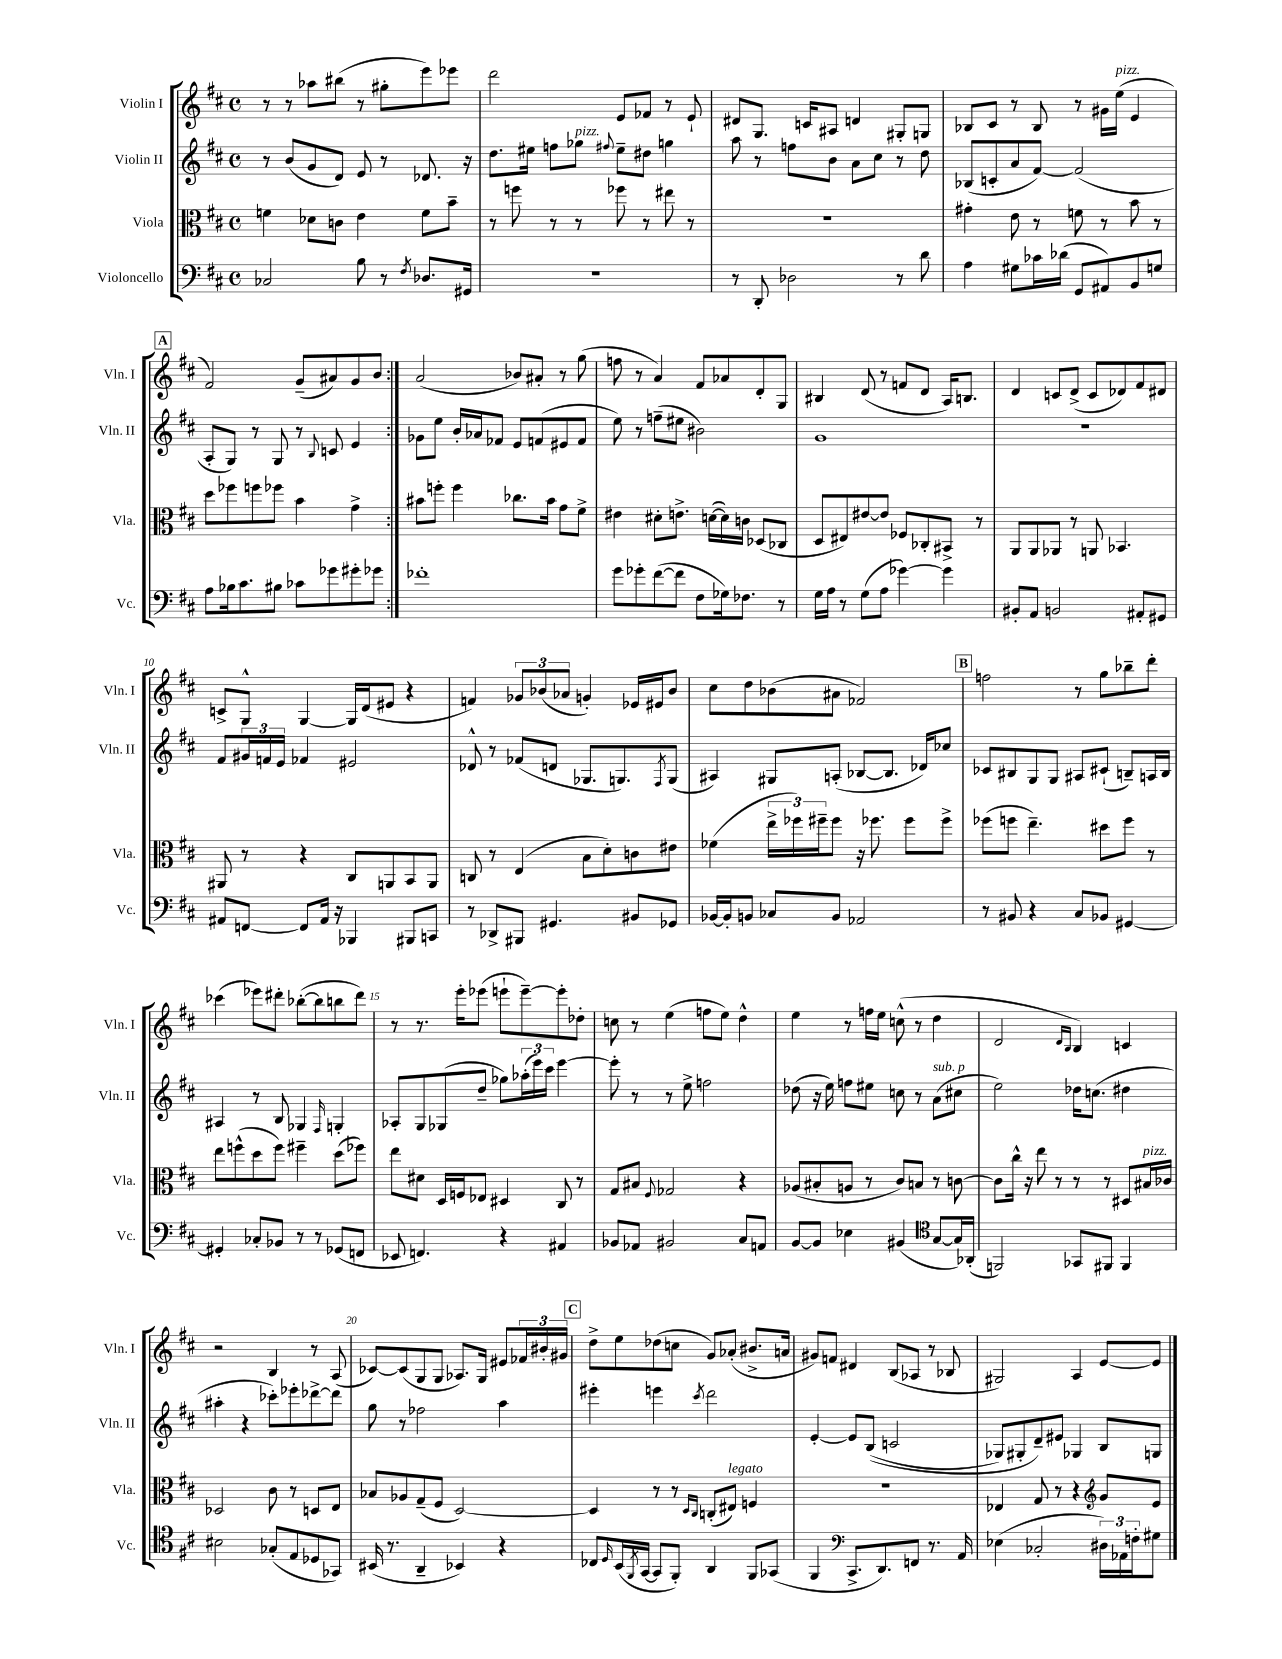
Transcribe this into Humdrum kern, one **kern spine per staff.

**kern	**kern	**kern	**kern
*part4	*part3	*part2	*part1
*staff4	*staff3	*staff2	*staff1
*I"Violoncello	*I"Viola	*I"Violin II	*I"Violin I
*I'Vc.	*I'Vla.	*I'Vln. II	*I'Vln. I
*clefF4	*clefC3	*clefG2	*clefG2
*k[f#c#]	*k[f#c#]	*k[f#c#]	*k[f#c#]
*M4/4	*M4/4	*M4/4	*M4/4
*met(c)	*met(c)	*met(c)	*met(c)
=1	=1	=1	=1
2C-X/	4fn\	8r	8r
.	.	(8b/L	8r
.	8d-X\L	8g/	8aa-X\L
.	8cn\J	8d/J)	(8bb#X\J
8B\	4e\	8e/	8r
8r	.	8r	8gg#X'\L
8qF#/	.	.	.
8.D-X/L	8f\L	8.d-X/	8eee\)
.	8b~\J	.	8eee-X\J
16GG#X/Jk	.	16r	.
=2	=2	=2	=2
1r	8r	8.dd\L	2ddd\
.	8ffn\	.	.
.	.	16ee#X\Jk	.
.	8r	8ffn\L	.
!	!	!LO:TX:a:i:t=pizz.	!
.	8r	8gg-X\J	.
.	.	8qqff#X/	.
.	8ff-X\	8ee#~\L	8e/L
.	8r	8dd#X\J	8f-X/J
.	8ee#X\	4ggn\	8r
.	8r	.	8e`/
=3	=3	=3	=3
8r	1r	8aa\	8d#X/L
8DD'/	.	8r	8.G/J
2D-X\	.	8ffn\L	.
.	.	.	16cn/KL
.	.	8b\J	8A#X/J
.	.	8a\L	4dn/
.	.	8cc#\J	.
8r	.	8r	8G#X'/L
8d\	.	8dd\	8Gn/J
=4	=4	=4	=4
4A\	4g#X'\	(8B-X/L	8B-X/L
.	.	8cn'/	8c#/J
8G#X\L	8e\	8a/	8r
16c-X\L	8r	[8f#/J)	8B-/
(16d-X\JJ	.	.	.
8GG/L	8fn\	(2f#/]	8r
8AA#X/)	8r	.	16g#X\LL
!	!	!	!LO:TX:a:i:t=pizz.
.	.	.	(16ee\JJ
8BB/	8b\	.	4e/
8Gn/J	8r	.	.
!!LO:LB:g=z
!!LO:REH:place=s1:t=A
=5	=5	=5	=5
8A\L	8dd\L	8A'/L	2f#/)
16B-X\k	8ff-X\	8G/J)	.
8.c#\	.	.	.
.	8ffn\	8r	.
8B#X\J	8ff-X\J	8G/	.
8c-X\L	4b\	8r	(8g~/L
.	.	8qqB/	.
8g-X\	.	8cn/	8a#X/)
8g#X'\	4g^\	4e/	8g/
8g-X\J	.	.	8b/J
=6:|!	=6:|!	=6:|!	=6:|!
1f-X'	8b#X\L	8g-X\L	(2a/
.	8ffn'\J	8ee\J	.
.	4ff\	16b'/LL	.
.	.	16a-X/J	.
.	.	8f-X/J	.
.	8.cc-X\L	8e/L	8b-X/L)
.	.	(8fn/	8a#X'/J
.	16b#\Jk	.	.
.	8g\L	8e#X/	8r
.	8f#^\J	8f/J	(8gg\
=7	=7	=7	=7
8g\L	4e#X\	8ee\)	8ffn\
8g-X'\	.	8r	8r
([8f#\	8d#X'\L	(8ffn~\L	4a/)
8f#\J]	8.en^\J	8ee#X\J	.
8F#\L	.	2b#X\)	8f#/L
.	([16dn\LL	.	.
16G-X\k)	16d\])	.	8a-X/
8.F-X\J	16cn\JJ	.	.
.	(8D-X/L	.	8d'/
8r	8C-X/J	.	8G/J
=8	=8	=8	=8
16G\LL	8D/L	1g	4B#X/
16A\JJ	.	.	.
8r	8E#X/)	.	.
(8G\L	[8e#X/	.	(8d/
8A\J	8e#/J]	.	8r
[4g-X\)	8F-X/L	.	8fn/L
.	8C-X'/	.	8d/J
4g-\]	8BB#X^/J	.	16A/KL)
.	.	.	8.Bn/J
.	8r	.	.
=9	=9	=9	=9
8BB#X'/L	8AA/L	1r	4d/
8AA/J	8AA/	.	.
2BBn/	8AA-X/J	.	8cn/L
.	8r	.	(8d^/J
.	8AAn/	.	8c/L
.	4.BB-X/	.	8d-X/)
8AA#X'/L	.	.	8f#/
8GG#X/J	.	.	8d#X/J
!!LO:LB:g=z
=10	=10	=10	=10
8AA#X/L	8AA#X/	8f#/L	8cn^/L
[8FFn/J	8r	24g#X/L	8G^^/J
.	.	24fn/	.
.	.	24e/JJ	.
8FF/L]	4r	4f-X/	[4G/
16AA#/Jk	.	.	.
16r	.	.	.
4BBB-X/	8C#/L	2e#X/	16G/LL]
.	.	.	(16d/J
.	8AAn/	.	8e#X/J
8BBB#X/L	8BB/	.	4r
8CCn/J	8AA/J	.	.
=11	=11	=11	=11
8r	8Cn/	8d-X^^/	4fn/)
8DD-X^/L	8r	8r	.
8BBB#X/J	(4E/	(8f-X/L	12g-X/L
.	.	.	(12b-X/
4.GG#X/	.	8dn/J	.
.	.	.	12a-X/J
.	8B\L	8.G-X/L	4gn'/)
.	8d'\)	.	.
.	.	8.Gn/)	.
8BB#X/L	8cn\	.	16e-X/LL
.	.	.	16e#X/J
.	.	8qF#/	.
8GG-X/J	8e#X\J	(8G/J	8b-/J
=12	=12	=12	=12
[16BB-X/LL	(4f-X\	4A#X/)	8cc#\L
16BB-'/J]	.	.	.
8BBn/J	.	.	8dd\
8C-X/L	24ee^\LL	8G#X/L	(8b-X\
.	24ff-X\)	.	.
.	24ff#X~\J	.	.
8BB/J	8ff#\J	(8An'/J	8a#X\J
2AA-X/	16r	[8B-X/L	2f-X/)
.	8.ff-X\	.	.
.	.	8.B-/J]	.
.	8ff-\L	.	.
.	.	16d-X/KL)	.
.	8ff-^\J	8cc-X/J	.
!!LO:REH:place=s1:t=B
=13	=13	=13	=13
8r	(8ff-X\L	8c-X/L	2ffn\
8BB#X/	8ffn\J	8B#X/	.
4r	4.ee~\)	8G/	.
.	.	8G/J	.
8C#/L	.	8A#X/L	8r
8BB-X/J	8dd#X\L	(8c#X`/J	8gg\L
[4GG#X/	8ff\J	8Bn~/L)	8bb-X~\
.	8r	16An/L	8ddd'\J
.	.	16B/JJ	.
!!LO:LB:g=z
=14	=14	=14	=14
4GG#X'/]	8ee\L	4A#X/	(4ccc-X\
.	(8ffn^^\	.	.
8C-X'/L	8dd\	8r	8eee-X\L)
8BB-X/J	8ff\J)	8B/	8ddd#X'\J
8r	4ff#X~\	4G-X/	([8bb-X'\L
8r	.	.	8bb-\]
.	.	16qqF#/	.
(8GG-X/L	(8dd\L	4Gn'/	8bbn\
8FFn/J	8ff-X\J)	.	8ddd#\J)
=15	=15	=15	=15
8EE-X/	8ee\L	8A-X'/L	8r
4.FFn/)	8d#X\J	8G/	8.r
.	16D/LL	(8G-X/	.
.	16Fn/J	.	16eee'\KL
.	8E-X/J	8dd~/J	(8eee-X\J
4r	4D#X/	8gg-X\L)	8eeen`\L
.	.	(24aa-X'\L	[8eee~\)
.	.	24eee\)	.
.	.	24ccc#\JJ	.
4AA#X/	8C#/	[4eee\	8eee'\]
.	8r	.	8dd-X'\J
=16	=16	=16	=16
8BB-X/L	8G/L	8eee'\]	8ccn\
8AA-X/J	8B#X/J	8r	8r
.	8qqF#/	.	.
2BB#X/	2G-X/	8r	(4ee\
.	.	8ee^\	.
.	.	2ffn\	8ffn\L
.	.	.	8ee\J)
8C#/L	4r	.	4dd^^\
8AAn/J	.	.	.
=17	=17	=17	=17
[8BB/L	(8A-X/L	(8dd-X\	4ee\
8BB/J]	8B#X'/	16r	.
.	.	16ee\)	.
4E-X\	8An/J	8ffn\L	8r
.	8r	8ee#X\J	16ffn\LL
.	.	.	16ee\JJ
(4BB#X/	8c#/L)	8ccn\	(8ccn^^\
.	8Bn/J	8r	8r
*clefC4	*	*	*
!	!	!LO:TX:a:i:t=sub. p	!
[8G/L	8r	(8a\L	4dd\
16G/L])	[8cn\	8cc#X\J	.
(16AA-X'/JJ	.	.	.
=18	=18	=18	=18
2FFn/)	8c\L]	2ee\)	2d/
.	16cc#^^\Jk	.	.
.	16r	.	.
.	8ee\	.	.
.	8r	.	.
.	.	.	16qqd/LL
.	.	.	16qqB/JJ
8GG-X/L	8r	16dd-X\KL	4B/)
.	.	(8.ccn\J	.
8FF#X/J	8r	.	.
4FF#/	8D#X/L	4dd#X\	4cn/
!	!LO:TX:a:i:t=pizz.	!	!
.	16B#X/L	.	.
.	16c-X/JJ	.	.
!!LO:LB:g=z
=19	=19	=19	=19
2B#X\	2D-X/	4aa#X'\	2r
.	.	4r	.
(8G-X'/L	8c#\	8ccc-X'\L)	4B/
8E/	8r	8eee-X'\	.
8D-X/	8Dn/L	[8ddd-X^\	8r
8GG-X/J)	8E/J	8ddd-\J]	(8A/
=20	=20	=20	=20
(16BB#X/	8B-X/L	8gg\	[8c-X/L)
8.r	.	.	.
.	8A-X/	8r	(8c-/]
4AA~/	(8G~/	2ff-X\	8G/
.	8F#/J	.	8G/J
4BB-X/)	[2D/)	.	8.A-X/L)
.	.	.	16G/Jk
4r	.	4aa\	8e#X/L
.	.	.	24f-X/L
.	.	.	24b#X'/
.	.	.	24g#X/JJ
!!LO:REH:place=s1:t=C
=21	=21	=21	=21
8C-X/L	4D/]	4eee#X'\	8dd^\L
16qqD/	.	.	.
(16BB/L	.	.	8ee\
8qFF#/	.	.	.
[16GG/JJ	.	.	.
8GG/L]	8r	4eeen\	(8dd-X\
8FF#'/J)	8r	.	8ccn\J
.	16qqD/LL	.	.
.	16qqC#/JJ	8qccc#/	.
4AA/	(8Cn'/L	2ddd\	8g/L)
!	!LO:TX:a:i:t=legato	!	!
.	8E#X/J)	.	(8a-X'/J
8FF#/L	4Fn/	.	8.b#X^/L
(8GG-X/J	.	.	.
.	.	.	16an/Jk
=22	=22	=22	=22
4FF#/	1r	[4e'/	8g#X/L)
.	.	.	8fn/J
*clefF4	*	*	*
8.CC#^/L	.	8e/L]	4d#X/
.	.	((8B/J	.
8.DD/)	.	.	.
.	.	2cn/	(8B/L
8FFn/J	.	.	8A-X/J
8.r	.	.	8r
.	.	.	8B-X/
16AA/	.	.	.
=23	=23	=23	=23
(4E-X\	4E-X/	8G-X/L)	2G#X/)
.	.	8G#X'/	.
2C-X'/	8G/	8d~/)	.
.	8r	8e#X/J	.
.	4r	4G-X/	4A/
*	*clefG2	*	*
24D#X\LL)	8g/L	8B/L	[8e/L
24AA-X\	.	.	.
24Fn'\J	.	.	.
8G#X\J	8e/J	8Gn/J	8e/J]
==	==	==	==
*-	*-	*-	*-
